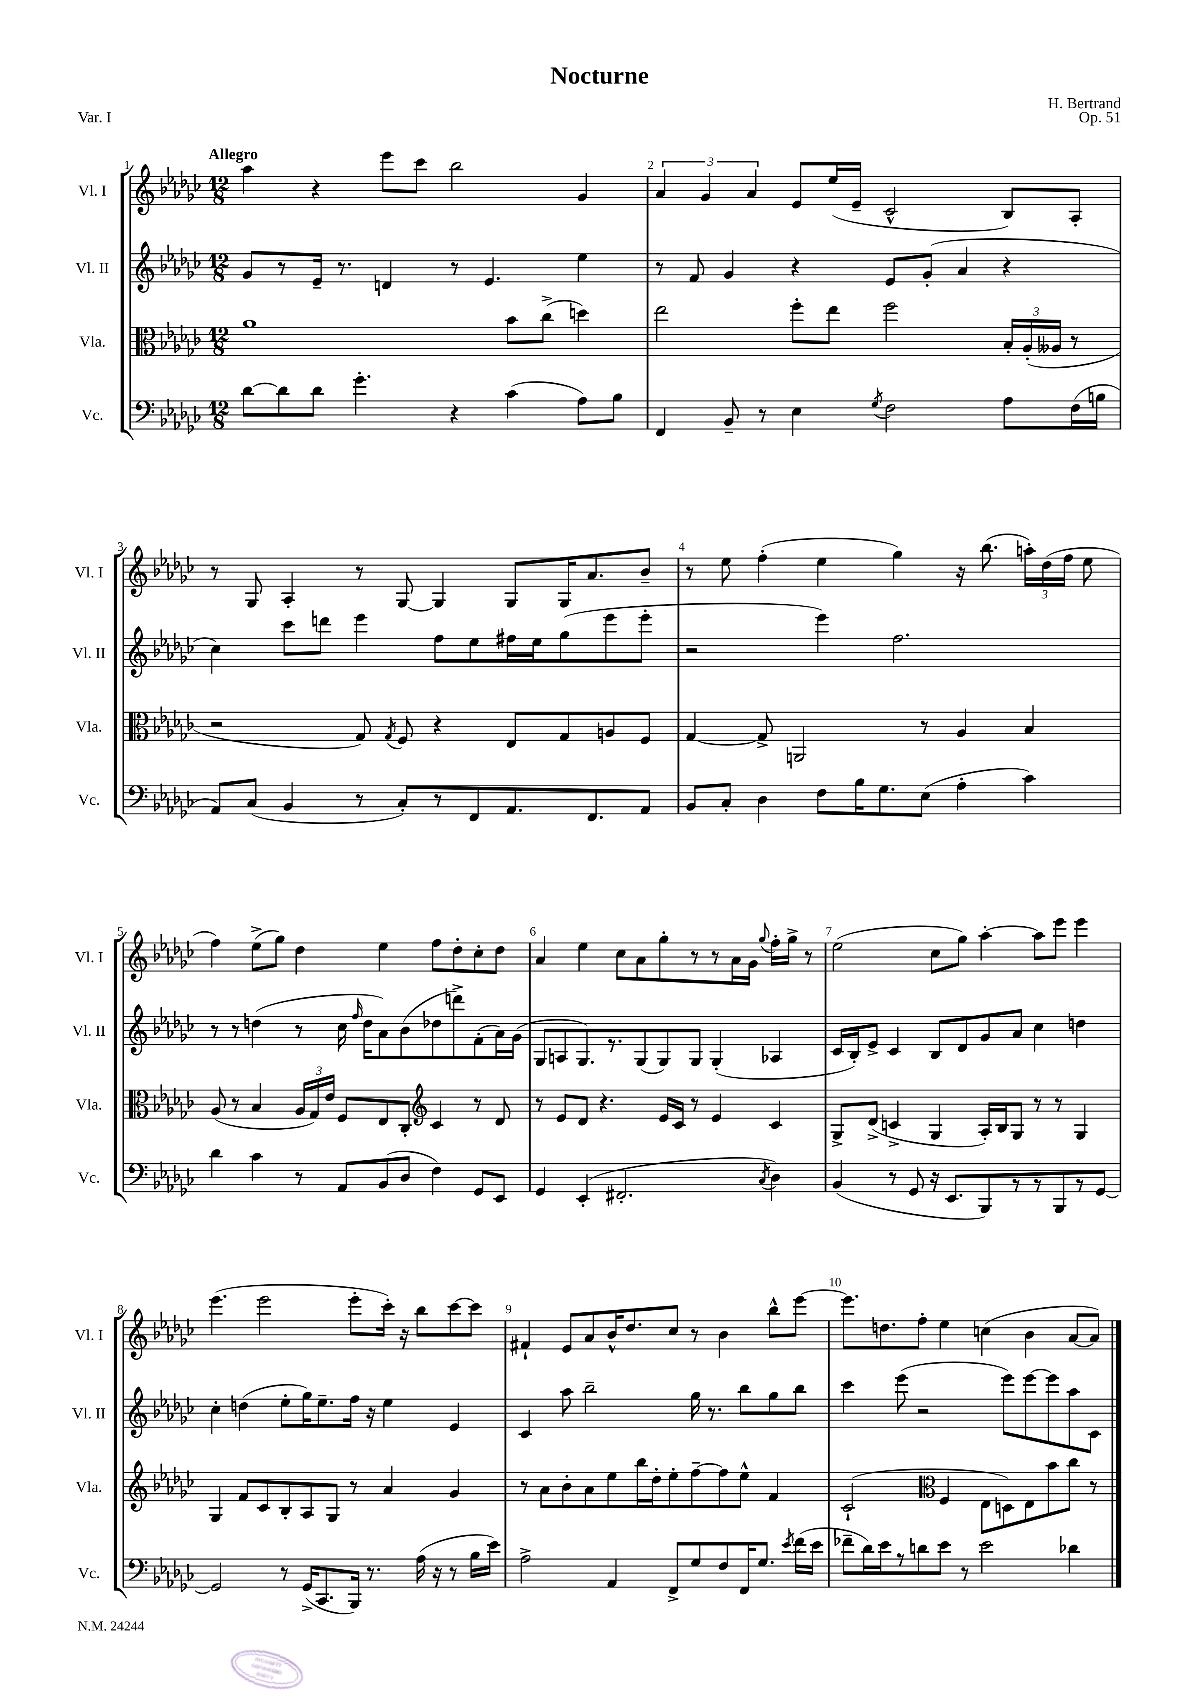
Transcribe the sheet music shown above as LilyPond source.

\header { title = "Nocturne" composer = "H. Bertrand" opus = "Op. 51" piece = "Var. I" }
<<
\new StaffGroup <<
\new Staff = "s0" \with { instrumentName = "Vl. I" shortInstrumentName = "Vl. I" } {
    \clef treble \key ges \major \numericTimeSignature \time 12/8 \tempo "Allegro"
    \autoBeamOff aes''4 r4 ees'''8[ ces'''8] bes''2 ges'4 |
    \tuplet 3/2 { aes'4 ges'4 aes'4 } ees'8[ ees''16( ees'16]-- ces'2-^ bes8[) aes8]-. |
    r8 ges8 aes4-. r8 ges8~ ges4 ges8[ ges16 aes'8. bes'8]-- |
    r8 ees''8 f''4-.( ees''4 ges''4) r16 bes''8.( \tuplet 3/2 { a''16[-.) des''16( f''16] } ees''8 |
    f''4) ees''8[->( ges''8]) des''4 ees''4 f''8[ des''8-. ces''8-. des''8] |
    aes'4 ees''4 ces''8[ aes'8 ges''8-. r8 r8 aes'16 ges'16] \appoggiatura { ges''8 } f''16[-. ges''16]-> r8 |
    ees''2( ces''8[ ges''8]) aes''4~-. aes''8[ ees'''8] ees'''4 |
    ees'''4.( ees'''2 ees'''8[-. ces'''16]-.) r16 bes''8[ ces'''8~ ces'''8] |
    fis'4-! ees'8[ aes'8 bes'16-^ des''8. ces''8] r8 bes'4 bes''8[-^ ees'''8]~ |
    ees'''8.[ d''8. f''8]-. ees''4 c''4( bes'4 aes'8[~ aes'8]) \bar "|." |
}
\new Staff = "s1" \with { instrumentName = "Vl. II" shortInstrumentName = "Vl. II" } {
    \clef treble \key ges \major \numericTimeSignature \time 12/8
    \autoBeamOff ges'8[ r8 ees'16]-- r8. d'4 r8 ees'4. ees''4 |
    r8 f'8 ges'4 r4 ees'8[ ges'8]-.( aes'4 r4 |
    ces''4) ces'''8[ d'''8] ees'''4 f''8[ ees''8 fis''16 ees''16 ges''8( ees'''8 ees'''8]-. |
    r2 ees'''4) f''2. |
    r8 r8 d''4( r8 ces''16 \grace { f''16 } d''16[ aes'8) bes'8( des''8 d'''8->) f'8-.( aes'16) ges'16]( |
    ges8[ a8 ges8.) r8. ges8( ges8) ges8] ges4-.( aes4 |
    ces'16[ bes16-.) ees'8]-> ces'4 bes8[ des'8 ges'8 aes'8] ces''4 d''4 |
    ces''4-. d''4( ees''8[-. ges''16) ees''8.-- f''16] r16 ees''4 ees'4 |
    ces'4 aes''8 bes''2-- ges''16 r8. bes''8[ ges''8 bes''8] |
    ces'''4 ees'''8( r2 ees'''8[) ees'''8~ ees'''8 aes''8 ces'8] \bar "|." |
}
\new Staff = "s2" \with { instrumentName = "Vla." shortInstrumentName = "Vla." } {
    \clef alto \key ges \major \numericTimeSignature \time 12/8
    \autoBeamOff aes'1 bes'8[ ces''8]->( d''4) |
    ees''2 f''8[-. ees''8] f''2 \tuplet 3/2 { bes16[-. aes16-.( aeses16] } r8 |
    r2 ges8) \acciaccatura { ges8 } f8 r4 ees8[ ges8 a8 f8] |
    ges4~ ges8-> a,2 r8 aes4 bes4 |
    aes8( r8 bes4 \tuplet 3/2 { aes16[ ges16) ees'16] } f8[ ees8 ces8]-. \clef treble ces'4 r8 des'8 |
    r8 ees'8[ des'8] r4. ees'16[ ces'16] r8 ees'4 ces'4 |
    ges8[-> des'8]->( c'4-> ges4 aes16[-.) bes16 ges8] r8 r8 ges4 |
    ges4 f'8[ ces'8 bes8-. aes8 ges8] r8 aes'4 ges'4 |
    r8 aes'8[ bes'8-. aes'8 ees''8 bes''16 des''16-. ees''8-. f''8~-- f''8 ees''8]-^ f'4 |
    ces'2-!( \clef alto f4 ees8[ d8) ees8 bes'8 ces''8] r8 \bar "|." |
}
\new Staff = "s3" \with { instrumentName = "Vc." shortInstrumentName = "Vc." } {
    \clef bass \key ges \major \numericTimeSignature \time 12/8
    \autoBeamOff des'8[~ des'8 des'8] ges'4.-. r4 ces'4( aes8[) bes8] |
    f,4 bes,8-- r8 ees4 \acciaccatura { ges8 } f2 aes8[ f16( b16] |
    aes,8[) ces8]( bes,4 r8 ces8[-.) r8 f,8 aes,8. f,8. aes,8] |
    bes,8[ ces8]-. des4 f8[ bes16 ges8. ees8]( aes4-. ces'4) |
    des'4 ces'4 r8 aes,8[ bes,8( des8] f4) ges,8[ ees,8] |
    ges,4 ees,4-.( fis,2.-. \acciaccatura { ces8 } des4) |
    bes,4( r8 ges,8 r16 ees,8.[ bes,,8) r8 r8 bes,,8 r8 ges,8]~ |
    ges,2 r8 ges,16[->( ces,8. bes,,16]) r8. aes16( r16 r8 bes16[ ees'16]) |
    aes2-> aes,4 f,8[-> ges8 f8 f,16 ges8.] \acciaccatura { ees'8 } f'16[( ees'16] |
    fes'8[-- des'16) ees'16 r8 d'8 ees'8] r8 ees'2 des'4 \bar "|." |
}
>>
>>
\layout { \context { \Score \override BarNumber.break-visibility = ##(#f #t #t) barNumberVisibility = #all-bar-numbers-visible } }
